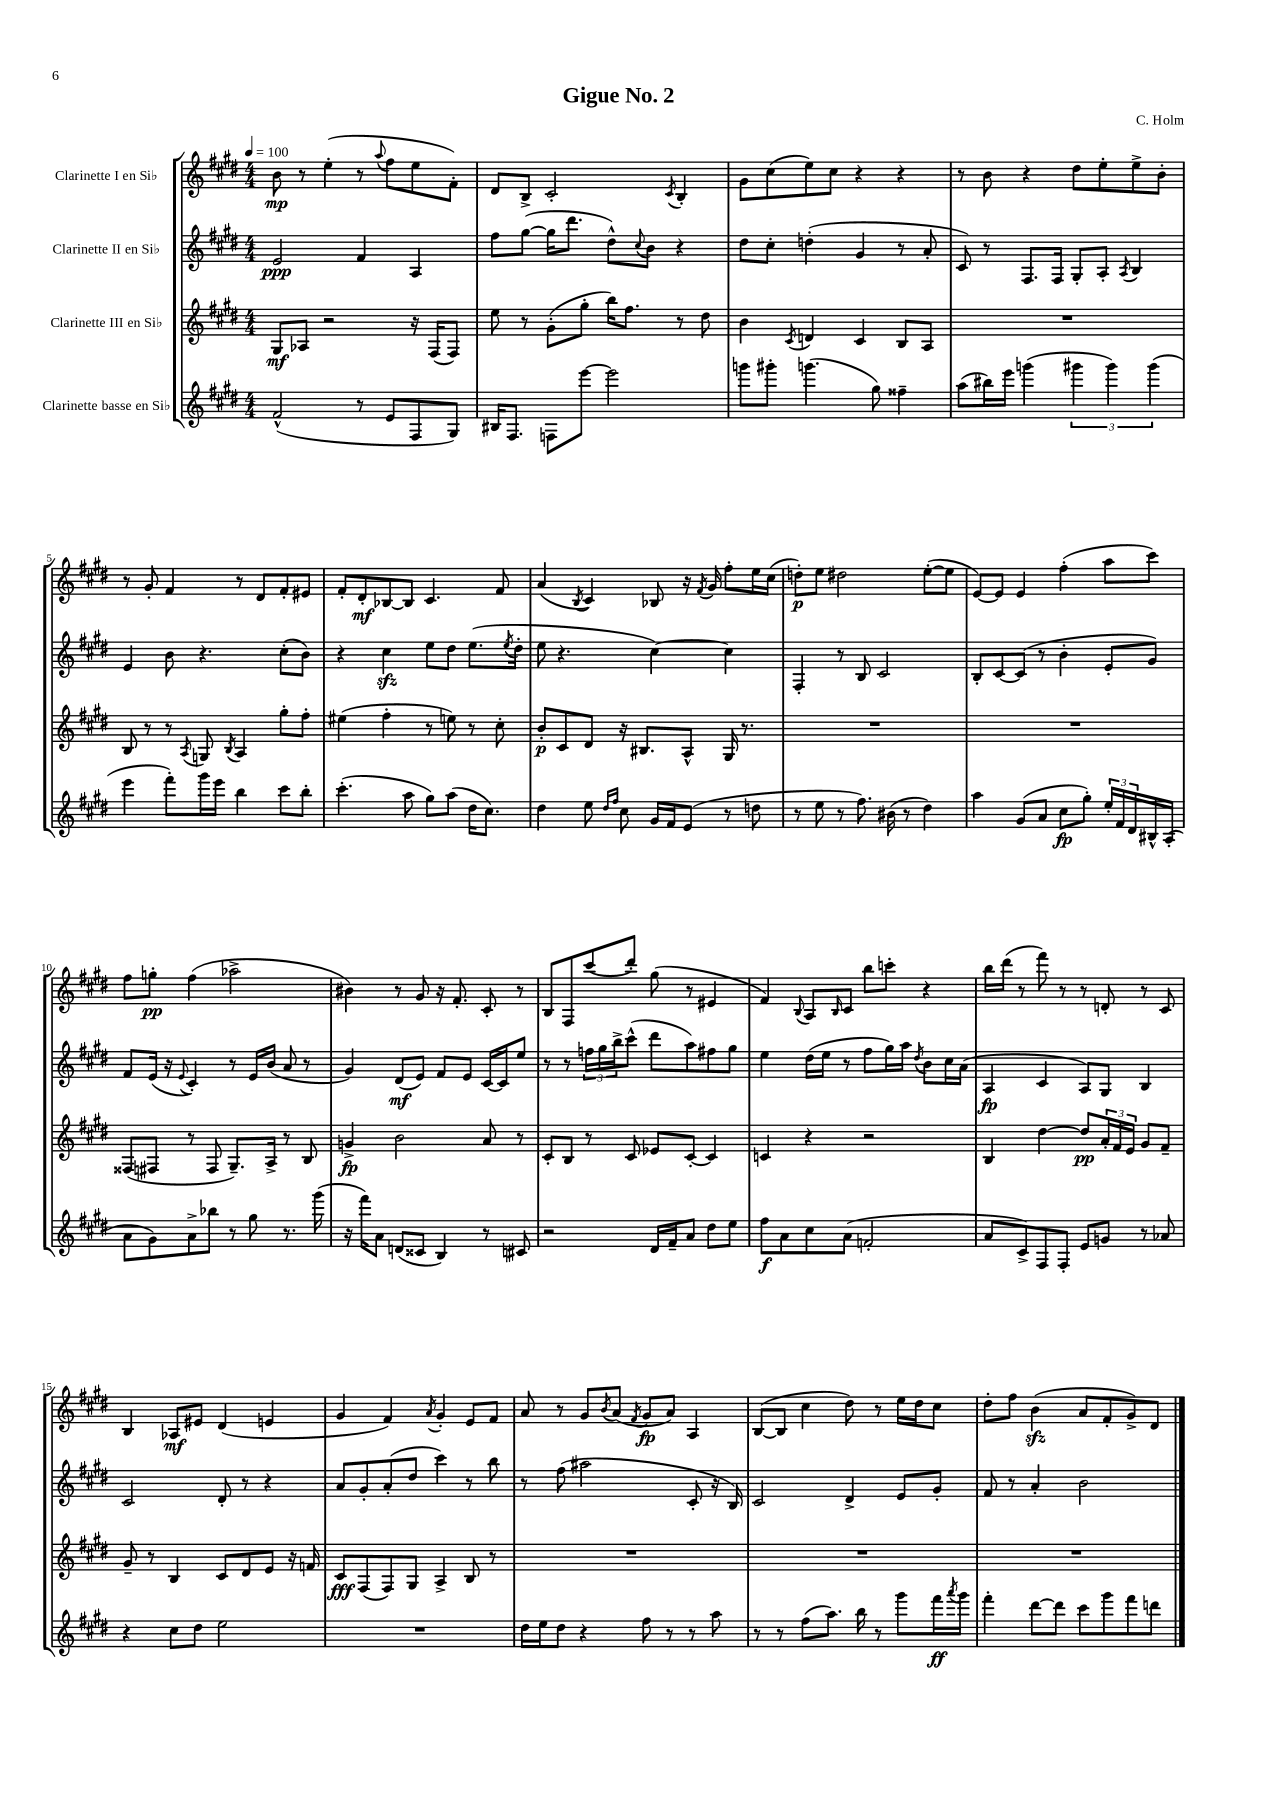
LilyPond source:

\header { title = "Gigue No. 2" composer = "C. Holm" }
<<
\new StaffGroup <<
\new Staff = "s0" \with { instrumentName = "Clarinette I en Sib" } {
    \clef treble \key e \major \numericTimeSignature \time 4/4 \tempo 4 = 100
    b'8\mp r8 e''4-.( r8 \appoggiatura { a''8 } fis''8 e''8 fis'8-.) |
    dis'8 b8-> cis'2-. \acciaccatura { cis'8 } b4-. |
    gis'8 cis''8( e''8) cis''8 r4 r4 |
    r8 b'8 r4 dis''8 e''8-. e''8-> b'8-. |
    r8 gis'8-. fis'4 r8 dis'8 fis'8-. eis'8 |
    fis'8-. dis'8-.\mf bes8~ bes8 cis'4. fis'8 |
    a'4( \acciaccatura { b8 } cis'4) bes8 r16 \acciaccatura { fis'8 } gis'16 fis''8-. e''16 cis''16( |
    d''8-.\p) e''8 dis''2 e''8~-.( e''8 |
    e'8~) e'8 e'4 fis''4-.( a''8 cis'''8) |
    fis''8 g''8-.\pp fis''4( aes''2-> |
    bis'4) r8 gis'8 r16 fis'8.-. cis'8-. r8 |
    b8 fis8 cis'''8( dis'''8-.) gis''8( r8 eis'4 |
    fis'4) \appoggiatura { b8 } a8 \grace { b16 } cis'8 b''8 c'''8-. r4 |
    b''16 dis'''16( r8 fis'''8) r8 r8 d'8-. r8 cis'8 |
    b4 aes8\mf eis'8 dis'4( e'4 |
    gis'4 fis'4) \acciaccatura { a'8 } gis'4-. e'8 fis'8 |
    a'8 r8 gis'8 \acciaccatura { b'8 } a'8( \acciaccatura { fis'8 } gis'8\fp a'8) a4 |
    b8~( b8 cis''4 dis''8) r8 e''16 dis''16 cis''8 |
    dis''8-. fis''8 b'4\sfz( a'8 fis'8-. gis'8->) dis'8 \bar "|." |
}
\new Staff = "s1" \with { instrumentName = "Clarinette II en Sib" } {
    \clef treble \key e \major \numericTimeSignature \time 4/4
    e'2\ppp fis'4 a4 |
    fis''8 gis''8~( gis''16 dis'''8. dis''8-^) \appoggiatura { cis''8 } b'8 r4 |
    dis''8 cis''8-. d''4-.( gis'4 r8 a'8-. |
    cis'8) r8 fis8. fis16 gis8-. a8-. \acciaccatura { a8 } b4 |
    e'4 b'8 r4. cis''8-.( b'8) |
    r4 cis''4\sfz e''8 dis''8 e''8.( \acciaccatura { e''8 } dis''16-. |
    e''8 r4. cis''4~) cis''4 |
    fis4-. r8 b8 cis'2 |
    b8-. cis'8~ cis'8( r8 b'4-. e'8-. gis'8) |
    fis'8 e'16( r16 \appoggiatura { e'8 } cis'4-.) r8 e'16 b'16( a'8 r8 |
    gis'4) dis'8\mf( e'8) fis'8 e'8 cis'16~ cis'16 e''8 |
    r8 r8 \tuplet 3/2 { f''16 gis''16 b''16-> } cis'''8-^( dis'''8 a''8) fis''8 gis''8 |
    e''4 dis''16( e''16 r8 fis''8 gis''16) a''16 \acciaccatura { dis''8 } b'8 cis''16 a'16( |
    a4\fp cis'4 a8) gis8 b4 |
    cis'2 dis'8-. r8 r4 |
    a'8 gis'8-. a'8-.( dis''8 cis'''4) r8 b''8 |
    r8 fis''8( ais''2 cis'8-. r16 b16) |
    cis'2 dis'4-> e'8 gis'8-. |
    fis'8 r8 a'4-. b'2 \bar "|." |
}
\new Staff = "s2" \with { instrumentName = "Clarinette III en Sib" } {
    \clef treble \key e \major \numericTimeSignature \time 4/4
    gis8\mf aes8 r2 r16 fis16( fis8) |
    e''8 r8 gis'8-.( gis''8-. b''16) fis''8. r8 dis''8 |
    b'4 \acciaccatura { cis'8 } d'4 cis'4 b8 a8 |
    R1 |
    b8 r8 r8 \acciaccatura { a8 } g8 \acciaccatura { b8 } a4 gis''8-. fis''8-. |
    eis''4( fis''4-. r8 e''8) r8 cis''8-. |
    b'8-.\p cis'8 dis'8 r16 bis8. a8-^ gis16 r8. |
    R1 |
    R1 |
    fisis8( fis8 r8 fis8 gis8.--) a16-> r8 b8 |
    g'4->\fp b'2 a'8 r8 |
    cis'8-. b8 r8 cis'8 ees'8 cis'8~-. cis'4 |
    c'4 r4 r2 |
    b4 dis''4~ dis''8\pp \tuplet 3/2 { a'16-. fis'16 e'16 } gis'8 fis'8-- |
    gis'8-- r8 b4 cis'8 dis'8 e'8 r16 f'16 |
    cis'8\fff fis8( fis8) gis8 a4-> b8 r8 |
    R1 |
    R1 |
    R1 \bar "|." |
}
\new Staff = "s3" \with { instrumentName = "Clarinette basse en Sib" } {
    \clef treble \key e \major \numericTimeSignature \time 4/4
    fis'2-^( r8 e'8 fis8 gis8) |
    bis16 fis8. f8 e'''8~ e'''2 |
    g'''8 gis'''8-. g'''4.( gis''8) fisis''4-- |
    a''8( bis''16) e'''16 g'''4( \tuplet 3/2 { gis'''4 gis'''4) gis'''4( } |
    e'''4 fis'''8-.) gis'''16 e'''16 b''4 cis'''8 b''8-. |
    cis'''4.-.( a''8 gis''8) a''8( dis''16 cis''8.) |
    dis''4 e''8 \grace { dis''16 fis''16 } cis''8 gis'16 fis'16 e'8( r8 d''8 |
    r8 e''8 r8 fis''8.) bis'16( r8 dis''4) |
    a''4 gis'8( a'8 cis''8\fp gis''8-.) \tuplet 3/2 { e''16-. fis'16 dis'16 } bis16-^ a16-.( |
    a'8 gis'8) a'8-> bes''8 r8 gis''8 r8. gis'''16( |
    r16 fis'''16) a'8 d'8( cisis'8 b4) r8 cis'8 |
    r2 dis'16 fis'16-- a'8 dis''8 e''8 |
    fis''8\f a'8 cis''8 a'8( f'2-. |
    a'8 cis'8->) fis8 fis8-. e'8 g'8 r8 aes'8 |
    r4 cis''8 dis''8 e''2 |
    R1 |
    dis''16 e''16 dis''8 r4 fis''8 r8 r8 a''8 |
    r8 r8 fis''8( a''8.) b''16 r8 gis'''8 fis'''16\ff \acciaccatura { a'''8 } gis'''16 |
    fis'''4-. dis'''8~ dis'''8 cis'''8 gis'''8 fis'''8 d'''8 \bar "|." |
}
>>
>>
